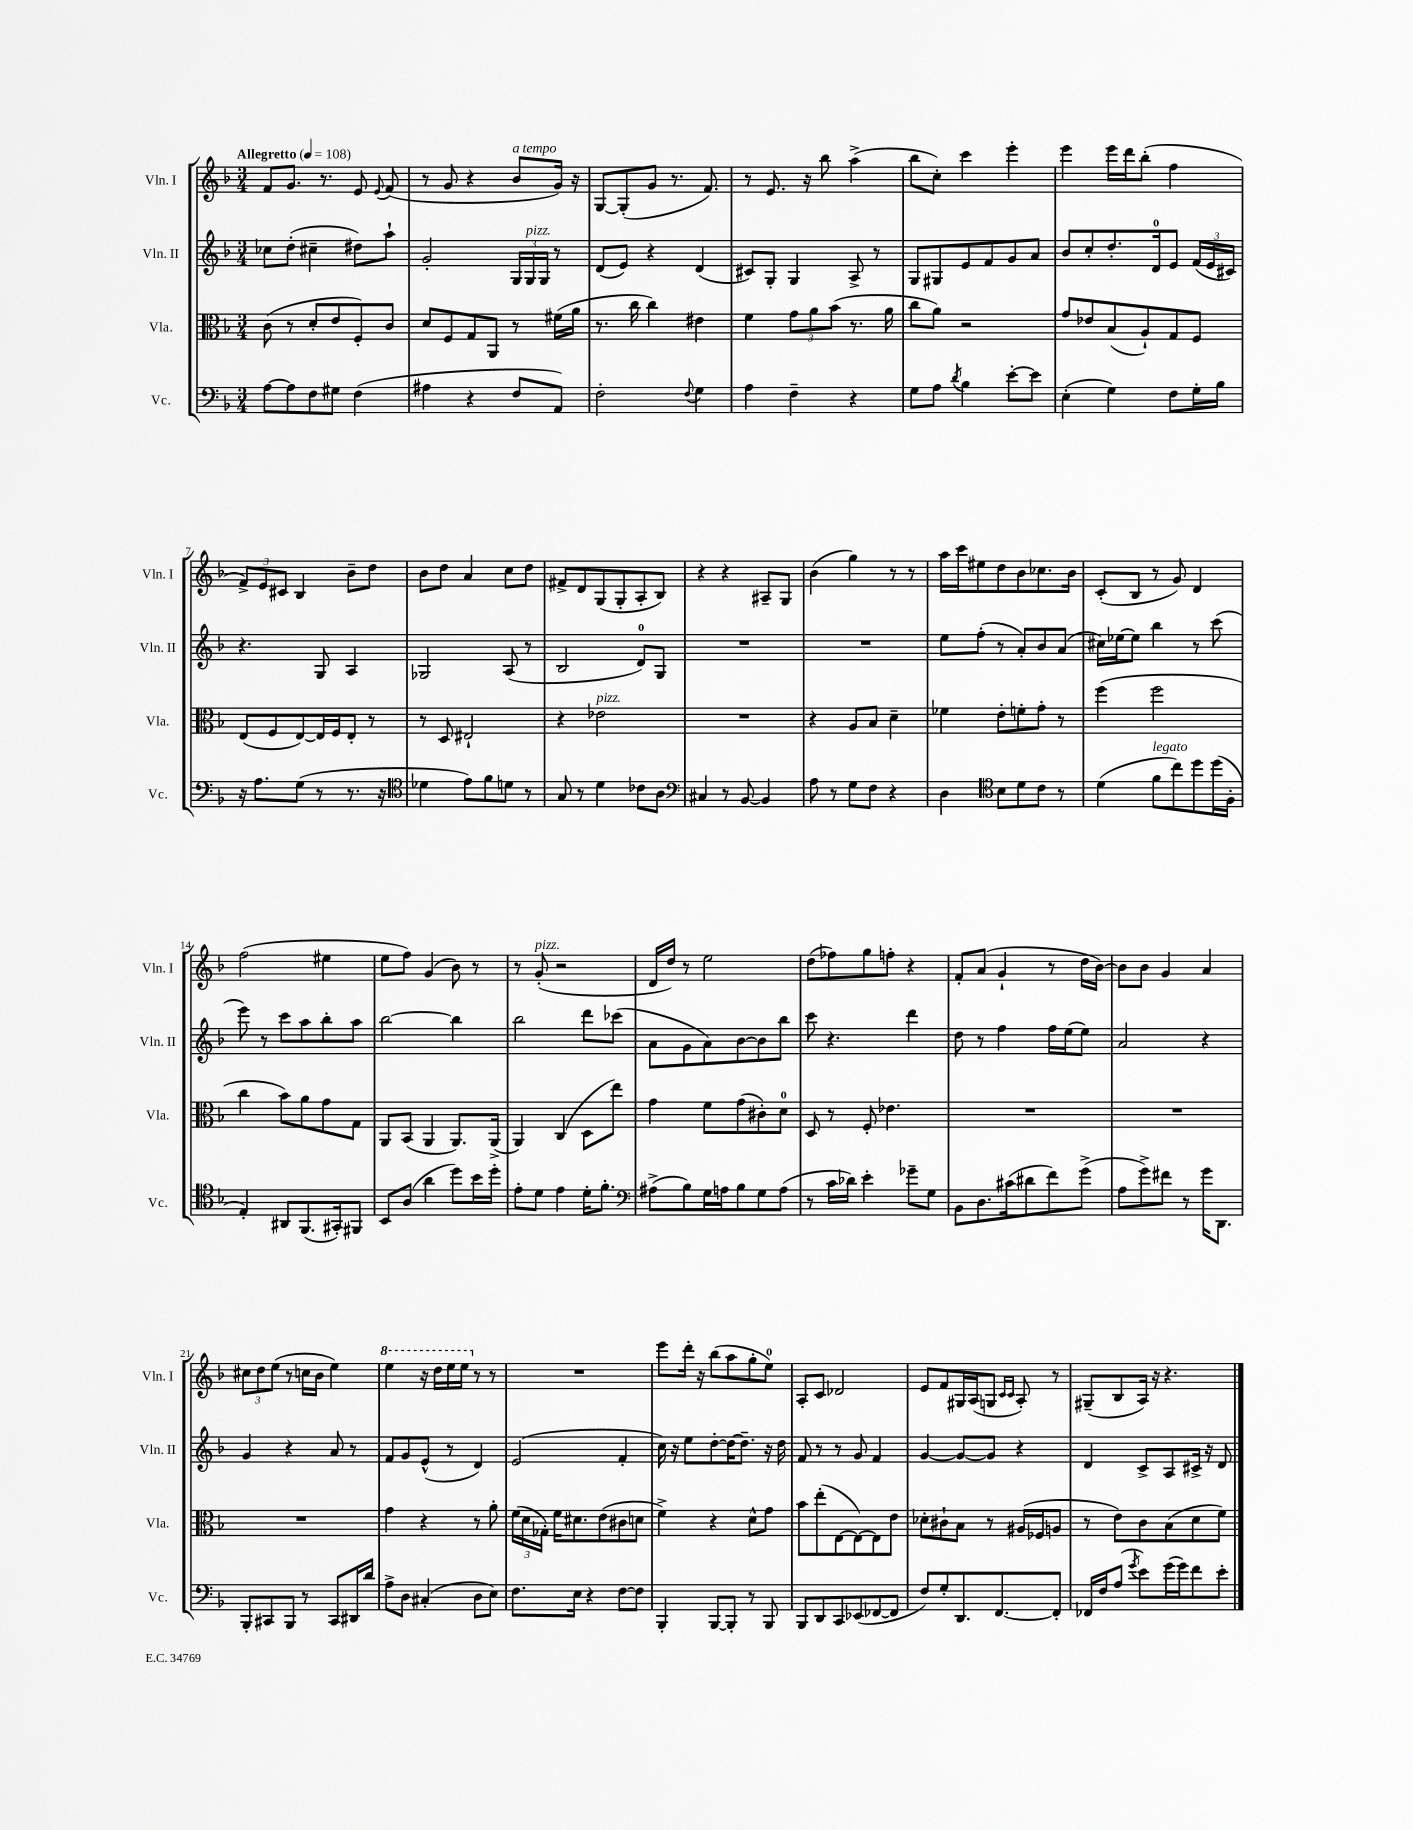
<<
\new StaffGroup <<
\new Staff = "s0" \with { instrumentName = "Vln. I" shortInstrumentName = "Vln. I" } {
    \clef treble \key f \major \numericTimeSignature \time 3/4 \tempo "Allegretto" 4 = 108
    \autoBeamOff f'8[ g'8.] r8. e'8 \appoggiatura { e'8 } f'8( |
    r8 g'8 r4 bes'8[^\markup { \italic "a tempo" } g'16]) r16 |
    g8[~ g8-.( g'8] r8. f'8.) |
    r8 e'8. r16 bes''8 a''4->( |
    bes''8[ c''8]-.) c'''4 e'''4-. |
    e'''4 e'''16[ d'''16 bes''8]-.( f''4 |
    \tuplet 3/2 { f'8[->) e'8 cis'8] } bes4 bes'8[-- d''8] |
    bes'8[ d''8] a'4 c''8[ d''8] |
    fis'8[-> d'8 g8( g8-. a8-. bes8]) |
    r4 r4 ais8[-- g8] |
    bes'4( g''4) r8 r8 |
    a''16[ c'''16 eis''8 d''8 bes'8 ces''8. bes'16] |
    c'8[-.( bes8] r8 g'8) d'4 |
    f''2( eis''4 |
    e''8[ f''8]) g'4( bes'8) r8 |
    r8 g'8-.^\markup { \italic "pizz." }( r2 |
    d'16[ d''16]) r8 e''2 |
    d''8[( fes''8) g''8 f''8]-. r4 |
    f'8[-. a'8]( g'4-! r8 d''16[ bes'16]~) |
    bes'8[ bes'8] g'4 a'4 |
    \tuplet 3/2 { cis''8[ d''8 e''8]( } r8 c''16[ bes'16] e''4) |
    \ottava #1 e'''4 r16 d'''16[ e'''16 e'''16] \ottava #0 r8 r8 |
    R2. |
    e'''8[ d'''16]-. r16 bes''8[( a''8 g''8-. e''8]-0) |
    a8[-. c'8] des'2 |
    e'8[ f'8 gis16 a16( g8] \grace { c'16[ c'16] } a8-.) r8 |
    gis8[--( bes8 a16]) r16 r4. \bar "|." |
}
\new Staff = "s1" \with { instrumentName = "Vln. II" shortInstrumentName = "Vln. II" } {
    \clef treble \key f \major \numericTimeSignature \time 3/4
    \autoBeamOff ces''8[ d''8]-.( cis''4-- dis''8[) a''8]-! |
    g'2-. \tuplet 3/2 { g16[ g16^\markup { \italic "pizz." } g16] } r8 |
    d'8[( e'8]) r4 d'4( |
    cis'8[) g8]-. g4 a8-> r8 |
    g8[ gis8 e'8 f'8 g'8 a'8] |
    bes'8[ c''8-. d''8.-. d'16-0 e'8] \tuplet 3/2 { f'16[( e'16 cis'16]) } |
    r4. g8 a4 |
    ges2 a8( r8 |
    bes2 d'8[-0) g8] |
    R2. |
    R2. |
    e''8[ f''8]-.( r8 a'8[-.) bes'8 a'8]( |
    cis''16[) ees''16~ ees''8] bes''4 r8 c'''8( |
    e'''8) r8 c'''8[ a''8 bes''8-. a''8] |
    bes''2~ bes''4 |
    bes''2 d'''8[ ces'''8]( |
    a'8[ g'8 a'8) bes'8~ bes'8 bes''8] |
    c'''8 r4. d'''4 |
    d''8 r8 f''4 f''16[ e''16( e''8]) |
    a'2 r4 |
    g'4 r4 a'8 r8 |
    f'8[ g'8 e'8]-^( r8 d'4) |
    e'2( f'4-. |
    c''16) r16 e''8[ d''8~-. d''16~ d''8.]-- r16 d''16 |
    f'8 r8 r8 g'8 f'4 |
    g'4~ g'8[~ g'8] r4 |
    d'4 c'8[-> a8 cis'16]-> r16 d'8 \bar "|." |
}
\new Staff = "s2" \with { instrumentName = "Vla." shortInstrumentName = "Vla." } {
    \clef alto \key f \major \numericTimeSignature \time 3/4
    \autoBeamOff c'8( r8 d'8[-. e'8 f8-.) c'8] |
    d'8[ f8 g8 a,8] r8 fis'16[( a'16] |
    r8. c''16 c''4) eis'4 |
    f'4 \tuplet 3/2 { g'8[ a'8 bes'8]( } r8. a'16 |
    c''8[ a'8]) r2 |
    g'8[ ees'8 bes8( a8-!) g8 f8] |
    e8[( f8 e8~) e16 f16 e8]-. r8 |
    r8 d8 eis2-! |
    r4 ees'2^\markup { \italic "pizz." } |
    R2. |
    r4 a8[ bes8] d'4-- |
    fes'4 e'8[-. f'8-. g'8]-. r8 |
    f''4( f''2 |
    c''4 bes'8[) a'8 g'8 g8] |
    a,8[ bes,8]( a,4 a,8.[) a,16]->( |
    a,4) c4( d8[ e''8]) |
    g'4 f'8[ g'8( cis'8-.) d'8]-0 |
    d8 r8 f8-. ees'4. |
    R2. |
    R2. |
    R2. |
    g'4 r4 r8 a'8-. |
    \tuplet 3/2 { f'16[( d'16 ges16]-.) } f'16[ dis'8. e'8( cis'8 d'8] |
    f'4->) r4 d'8[-^ g'8] |
    bes'8[ e''8-.( e8~ e8~) e8 e'8] |
    des'8[-. cis'8-! bes8] r8 ais16[( fes16 a8] |
    r8 e'8[) c'8 bes8( d'8 f'8]) \bar "|." |
}
\new Staff = "s3" \with { instrumentName = "Vc." shortInstrumentName = "Vc." } {
    \clef bass \key f \major \numericTimeSignature \time 3/4
    \autoBeamOff a8[~ a8 f8 gis8] f4( |
    ais4 r4 f8[ a,8]) |
    f2-. \appoggiatura { f8 } g4 |
    a4 f4-- r4 |
    g8[ a8] \acciaccatura { d'8 } bes4 e'8[~-. e'8] |
    e4-.( g4) f8[ g16-. bes16] |
    r16 a8.[ g8]( r8 r8. r16 |
    \clef tenor des'4 e'8[) f'8 d'8] r8 |
    g8 r8 d'4 ces'8[ a8] |
    \clef bass cis4 r8 bes,8~ bes,4 |
    a8 r8 g8[ f8] r4 |
    d4 \clef tenor bes8[ d'8 c'8] r8 |
    d'4( f'8[^\markup { \italic "legato" } c''8) d''8 d''16( f16]-. |
    e4-.) ais,8[ f,8.( gis,16-.) fis,8] |
    bes,8[ a8]( a'4 d''8[) bes'16 d''16]-. |
    e'8[-. d'8] e'4 d'16[-. f'8.]-. |
    \clef bass ais8[->( bes8) g16 a16 bes8 g8 a8]( |
    r8 c'16[ des'16]) e'4-. ges'8[-- g8] |
    bes,8[ d8. cis'16( dis'8 f'8) g'8]->( |
    a8[ g'8->) fis'8] r8 g'16[ d,8.] |
    bes,,8[-. cis,8 bes,,8] r8 cis,8[ dis,16 d'16] |
    a8[-> d8] cis4-.( d8[ e8]) |
    f8.[ e16] r4 f8[~ f8] |
    bes,,4-. bes,,8[~ bes,,8]-. r8 bes,,8 |
    bes,,8[ d,8 c,8 ees,8( fes,8~ fes,8] |
    f8[) g8-. d,8. f,8.~ f,8]-. |
    fes,16[ f16 a8]( \acciaccatura { g'8 } e'8[) g'16( g'16) f'8 e'8]-. \bar "|." |
}
>>
>>
